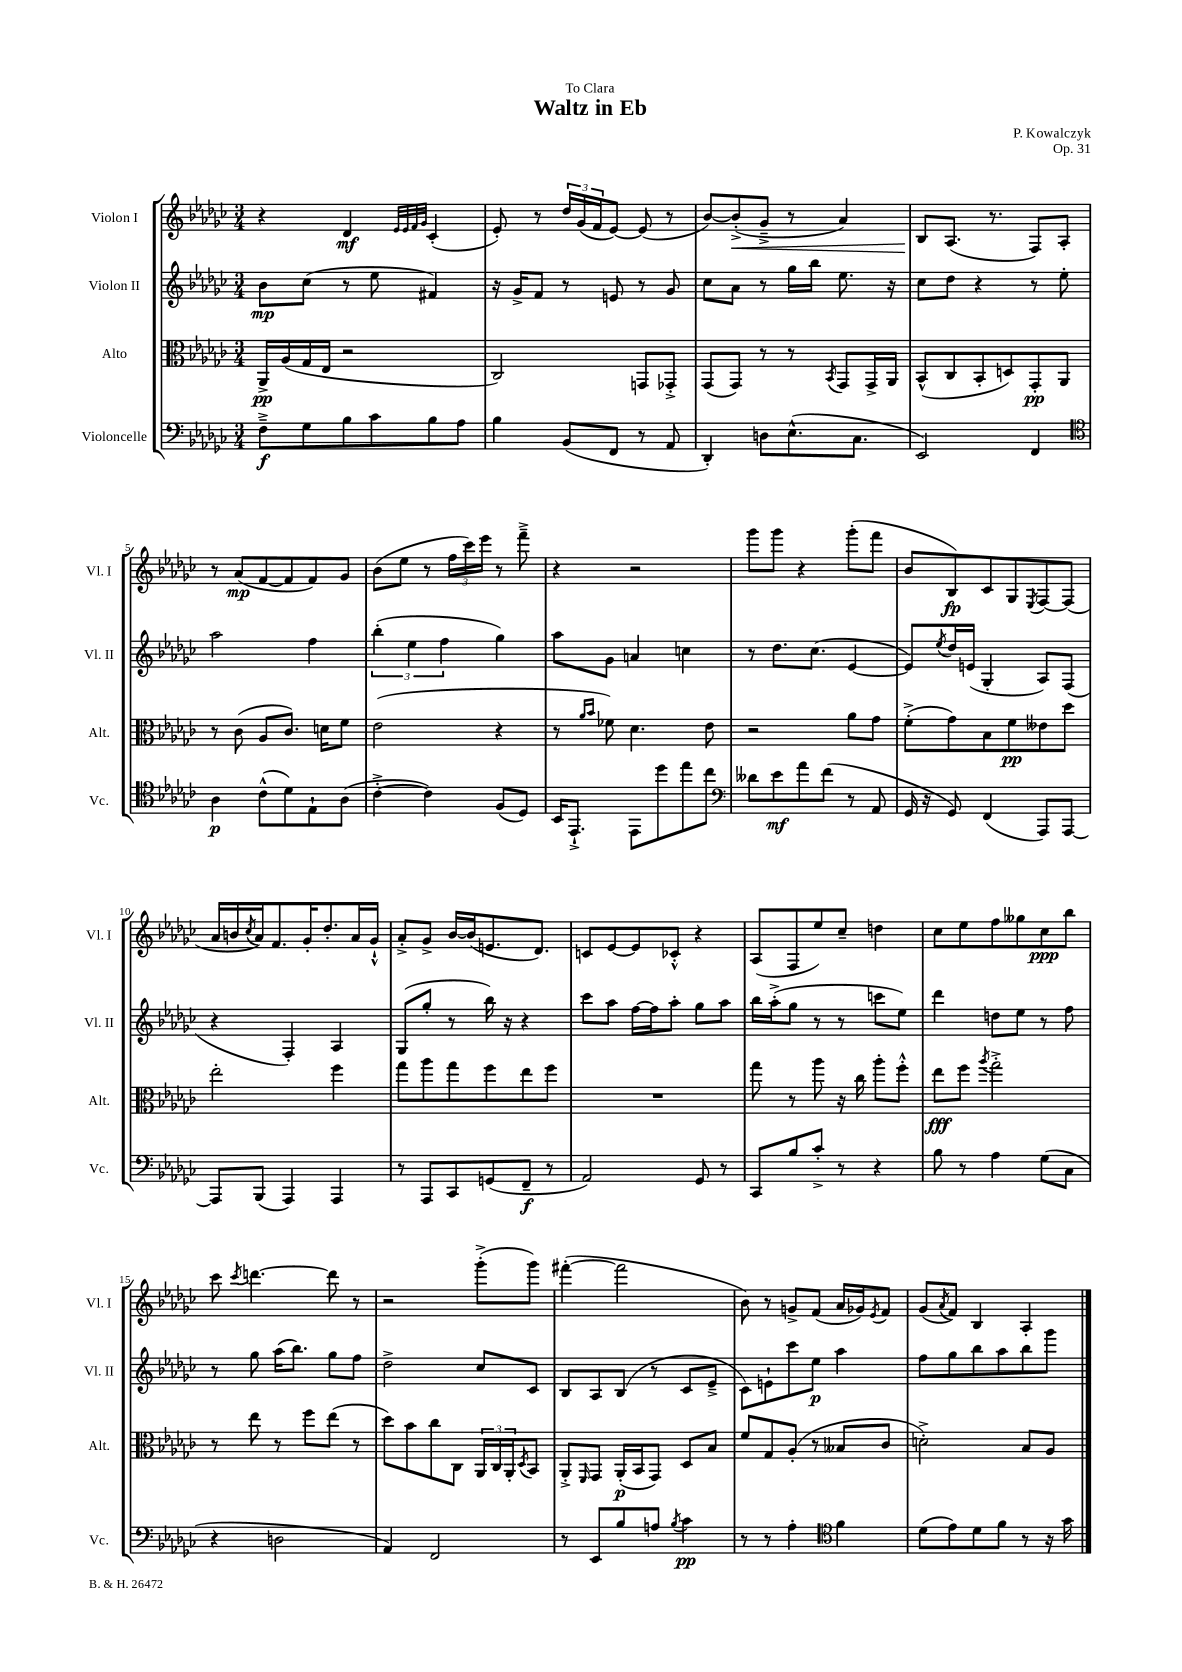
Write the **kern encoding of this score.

**kern	**kern	**kern	**kern
*staff4	*staff3	*staff2	*staff1
*clefF4	*clefC3	*clefG2	*clefG2
*k[b-e-a-d-g-c-]	*k[b-e-a-d-g-c-]	*k[b-e-a-d-g-c-]	*k[b-e-a-d-g-c-]
*M3/4	*M3/4	*M3/4	*M3/4
8F~^\L	16AA-^/LL	8b-\L	4r
.	(16A-/	.	.
8G-\	16G-/	(8cc-\J	.
.	16E-/JJ	.	.
8B-\	2r	8r	4d-/
8c-\	.	8ee-\	.
.	.	.	32qqe-/LLL
.	.	.	32qqe-/
.	.	.	32qqf/
.	.	.	32qqg-/JJJ
8B-\	.	4f#/)	(4c-'/
8A-\J	.	.	.
=	=	=	=
4B-\	2C-/)	16r	8e-'/)
.	.	16g-^/LK	.
.	.	8f/J	8r
(8BB-/L	.	8r	24dd-/LL
.	.	.	(24g-/
.	.	.	24f/J
8FF/J	.	8e/	[8e-/J)
8r	8GG/L	8r	(8e-/]
8AA-/	8GG-'^/J	8g-/	8r
=	=	=	=
4DD-'/)	(8GG-/L	8cc-\L	[8b-/L)
.	8GG-/J)	8a-\J	(8b-'^/]
8D\L	8r	8r	8g-~^/J
(8.E-^^\	8r	16gg-\LL	8r
.	.	16bb-\JJ	.
.	8qBB-/	.	.
.	8GG-/L	8.ee-\	4a-/)
8.C-\J	.	.	.
.	16GG-^/L	.	.
.	16AA-/JJ	16r	.
=	=	=	=
2EE-/)	(8BB-^^/L	8cc-\L	8B-/L
.	8C-/	8dd-\J	(8.A-/J
.	8BB-'/	4r	.
.	.	.	8.r
.	8D/)	.	.
4FF/	8GG-'/	8r	8F/L)
.	8AA-/J	8ee-'\	8A-'/J
=	=	=	=
*clefC4	*	*	*
4A-\	8r	2aa-\	8r
.	(8c-\	.	(8a-/L
(8c-^^\L	8A-/L	.	[8f/
8d-\)	8.c-/J)	.	8f/]
8E-`\	.	4ff\	8f/)
.	16d\LK	.	.
(8A-\J	8f\J	.	8g-/J
=	=	=	=
[4c-'^\	(2e-\	(6bb-'\	(8b-\L
.	.	.	8ee-\J
.	.	6ee-\	.
4c-\])	.	.	8r
.	.	6ff\	.
.	.	.	24ff\LL
.	.	.	24ccc-\)
.	.	.	24eee-\JJ
(8F/L	4r	4gg-\)	8r
8D-/J)	.	.	8fff~^\
=	=	=	=
16BB-/LK	8r	8aa-\L	4r
8.EE-`^/J	.	.	.
.	16qqa-/LL	.	.
.	16qqb-/JJ	.	.
.	8f-\)	8g-\J	.
8EE-\L	4.d-\	4a/	2r
8dd-\	.	.	.
8ee-\	.	4cc\	.
8cc-\J	8e-\	.	.
=	=	=	=
*clefF4	*	*	*
8d--\L	2r	8r	8ggg-\L
8e-\	.	8.dd-\L	8ggg-\J
8a-\	.	.	4r
.	.	(8.cc-\J	.
(8f\J	.	.	.
8r	8a-\L	[4e-/	(8ggg-'\L
8AA-/	8g-\J	.	8fff\J
=	=	=	=
16GG-/	(8f'^\L	8e-/]L)	8b-/L
16r	.	.	.
.	.	8qee-/	.
8GG-/)	8g-\)	16dd-/L	8B-/)
.	.	(16e/JJ	.
(4FF/	8B-\	4G-'/	8c-/
.	8f\	.	8G-/
.	.	.	8qE-/
8AAA-/L)	8e--\	8A-/L)	[8F/
[8AAA-/J	8dd-\J	(8F/J	(8F/]J
=	=	=	=
8AAA-/]L	2ee-'\	4r	16a-/LL
.	.	.	16b/
.	.	.	8qcc-/
(8BBB-/J	.	.	16a-/J)
.	.	.	8.f/
4AAA-/)	.	4F'/)	.
.	.	.	16g-'/K
.	.	.	8.dd-'/
4AAA-/	4ff\	4A-/	.
.	.	.	16a-/L
.	.	.	16g-`^^/JJ
=	=	=	=
8r	8gg-\L	(8G-/L	8a-'^/L
8AAA-/L	8aa-\	8gg-'/J	8g-^/J
8CC-/	8gg-\	8r	[16b-/LL
.	.	.	(16b-/]J
(8GG/	8ff\	16bb-\)	8.e/
.	.	16r	.
8FF~/J	8ee-\	4r	.
.	.	.	8.d-/J)
8r	8ff\J	.	.
=	=	=	=
2AA-/)	2.r	8ccc-\L	8c/L
.	.	8aa-\J	[8e-/
.	.	[16ff\LL	8e-/]
.	.	16ff\]J	.
.	.	8aa-'\J	8c-'^^/J
8GG-/	.	8gg-\L	4r
8r	.	8aa-\J	.
=	=	=	=
8CC-/L	8gg-\	16bb-\LL	(8A-/L
.	.	(16aa-'^\J	.
8B-/	8r	8gg-\J	8F/
8c-'^/J	8aa-\	8r	8ee-/)
8r	16r	8r	8cc-~/J
.	16cc-\	.	.
4r	8aa-'\L	8ccc\L	4dd\
.	8ff'^^\J	8ee-\J)	.
=	=	=	=
8B-\	8ee-\L	4ddd-\	8cc-\L
8r	8ff\J	.	8ee-\
.	8qaa-/	.	.
4A-\	2gg-'^\	8dd\L	8ff\
.	.	8ee-\J	8gg--\
(8G-\L	.	8r	8cc-\
8C-\J	.	8ff\	8bb-\J
=	=	=	=
4r	8r	8r	8ccc-\
.	.	.	8qccc-/
.	8ee-\	8gg-\	[4.ddd\
2D\	8r	(16aa-\LK	.
.	.	8.bb-\J)	.
.	8ff\L	.	.
.	(8ee-\J	8gg-\L	8ddd\]
.	8r	8ff\J	8r
=	=	=	=
4AA-/)	8dd-\L)	2dd-^\	2r
.	8b-\	.	.
2FF/	8cc-\	.	.
.	8C-\J	.	.
.	24AA-/LL	8cc-/L	(8ggg-'^\L
.	24C-/	.	.
.	24AA-'/J	.	.
.	8qD-/	.	.
.	8BB-/J	8c-/J	8ggg-\J)
=	=	=	=
8r	8AA-'^/L	8B-/L	([4fff#'\
.	16qqFF/	.	.
8EE-/L	8GG-/J	8A-/	.
8B-/	(16AA-'/LL	(8B-/J	2fff#\]
.	16BB-/J	.	.
8A/J	8GG-/J)	8r	.
8qB-/	.	.	.
4c-\	8D-/L	8c-/L	.
.	8B-/J	8e-~^/J	.
=	=	=	=
8r	8f/L	8c-\L)	8b-\)
8r	8G-/	8e`\	8r
4A-'\	(8A-'/J	8ccc-\	8g^/L
.	8r	8ee-\J	(8f/J
*clefC4	*	*	*
4f\	8B--/L	4aa-\	16a-/LL
.	.	.	16g-/J)
.	.	.	8qe-/
.	8c-/J	.	8f/J
=	=	=	=
(8d-\L	2d'^\)	8ff\L	(8g-/L
.	.	.	8qa-/
8e-\)	.	8gg-\	8f/J)
8d-\	.	8bb-\	4B-/
8f\J	.	8aa-\	.
8r	8B-/L	8bb-\	4A-'/
16r	8A-/J	8ggg-\J	.
16g-\	.	.	.
==	==	==	==
*-	*-	*-	*-
